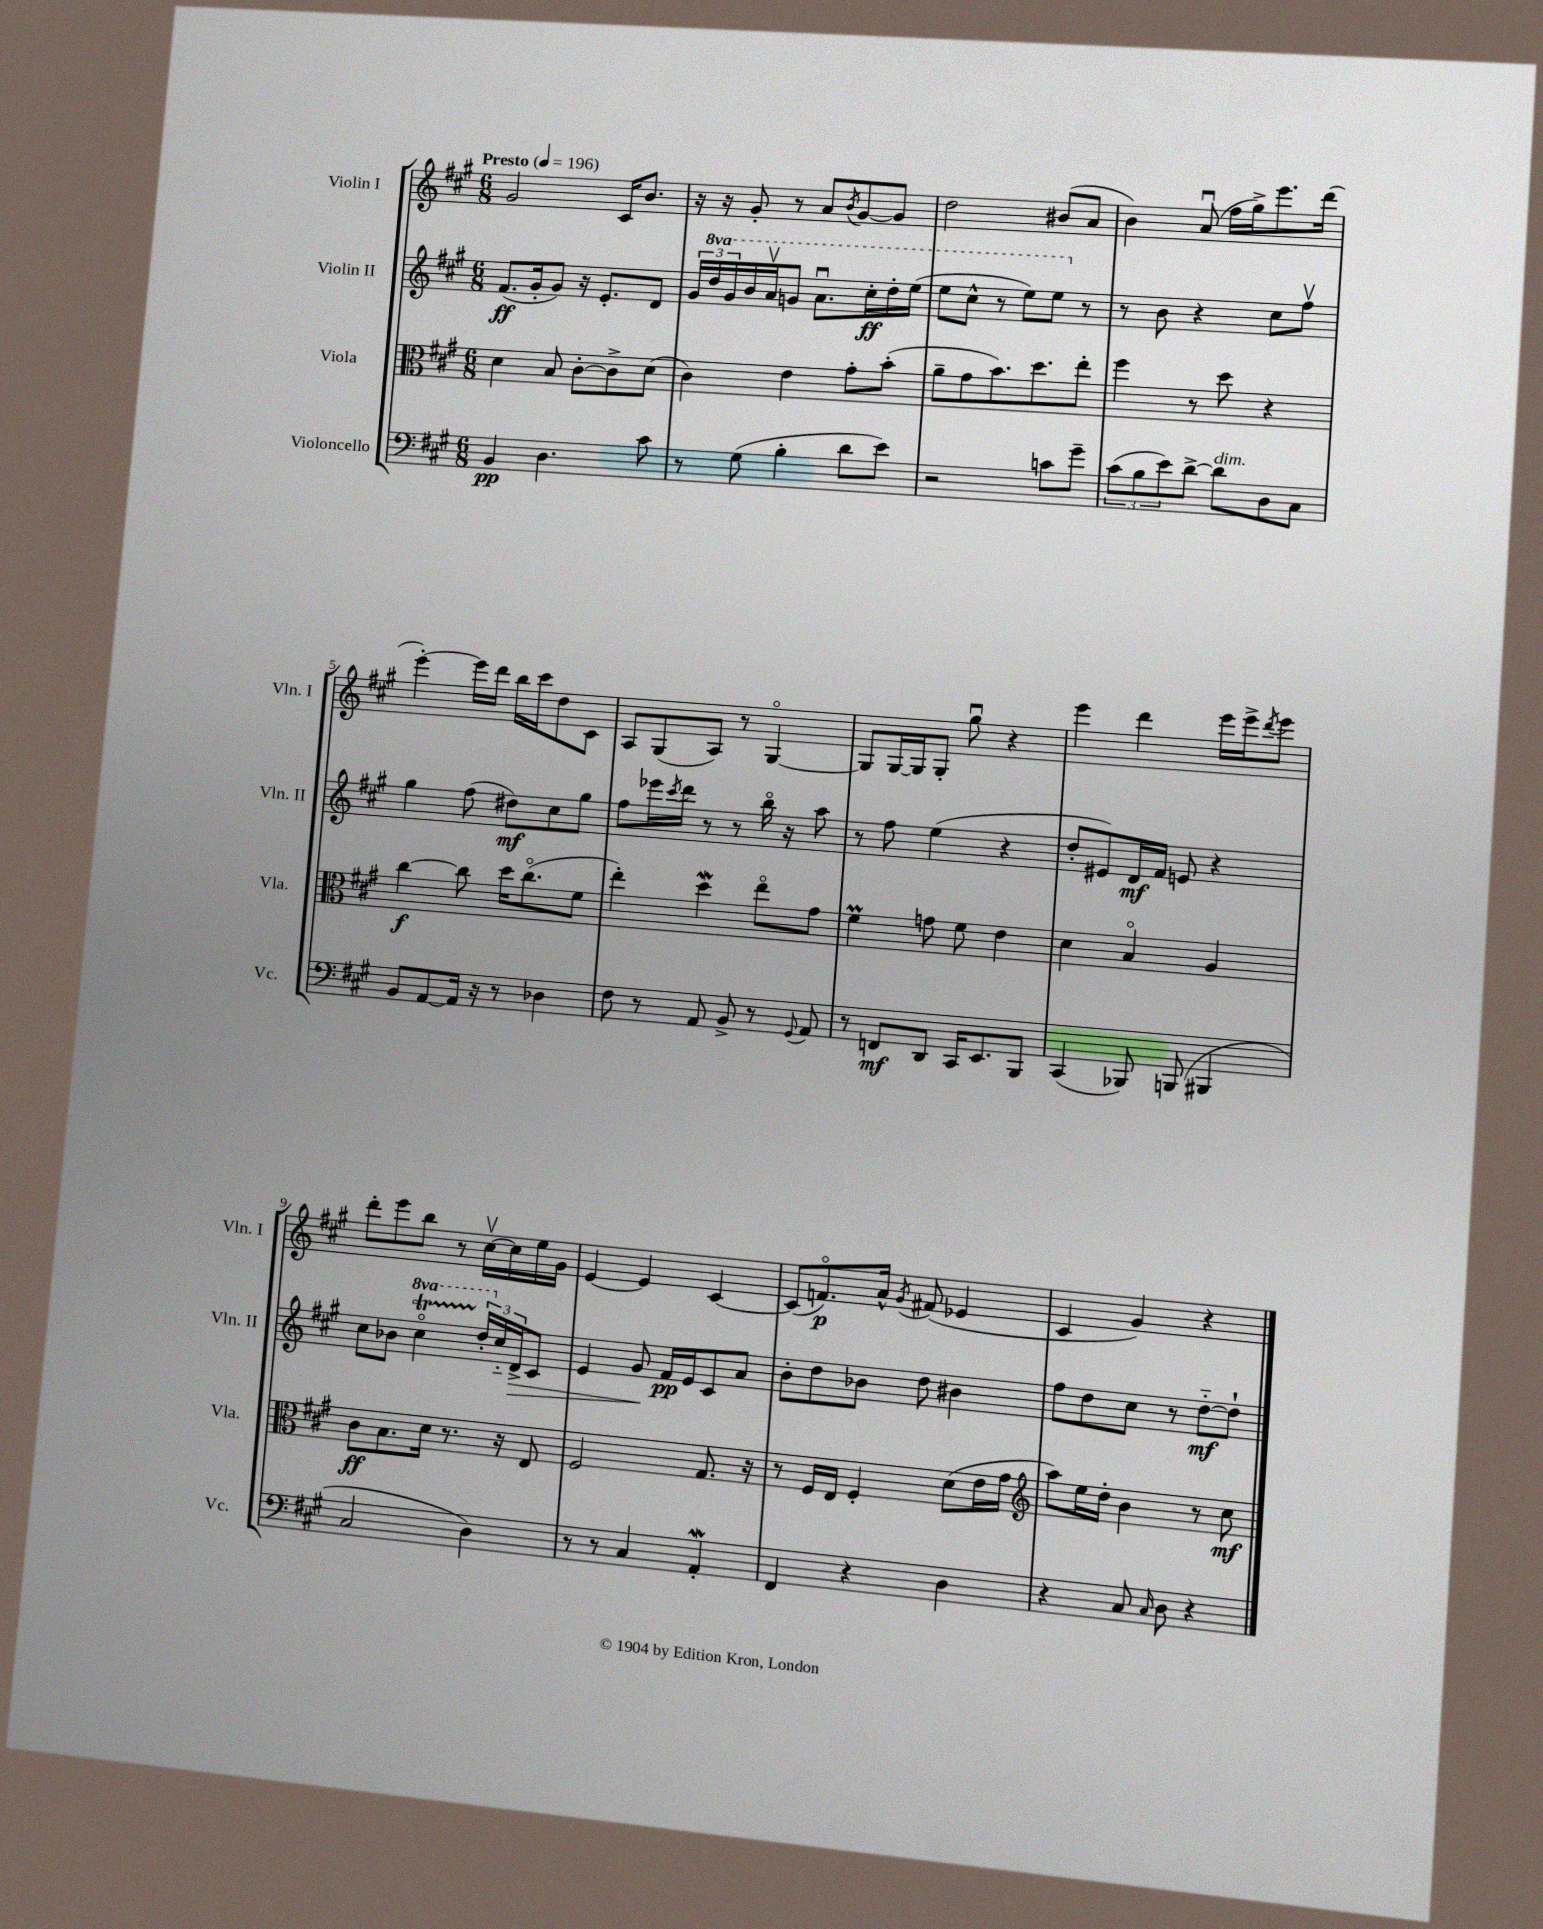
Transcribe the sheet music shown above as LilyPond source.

<<
\new StaffGroup <<
\new Staff = "s0" \with { instrumentName = "Violin I" shortInstrumentName = "Vln. I" } {
    \clef treble \key a \major \numericTimeSignature \time 6/8 \tempo "Presto" 4 = 196
    gis'2 cis'16 b'8. |
    r16 r16 gis'8-. r8 a'8 \acciaccatura { b'8 } gis'8~ gis'8 |
    d''2 bis'8( a'8 |
    b'4) a'8\downbow( fis''16 gis''16->) e'''8. d'''16( |
    e'''4~-.) e'''16 d'''16 b''16 cis'''16 d''8 cis'8 |
    a8 gis8( a8) r8 gis4~\flageolet |
    gis8 gis16~ gis16 gis8-. gis''8\downbow r4 |
    e'''4 d'''4 e'''16 e'''16-> \acciaccatura { d'''8 } e'''8 |
    d'''8-. e'''8 b''8 r8 cis''16~\upbow cis''16 e''16 gis'16 |
    e'4~ e'4 cis'4~ |
    cis'8( f'8.\flageolet\p) a'16-^ \acciaccatura { gis'8 } fis'8( ees'4 |
    cis'4 gis'4) r4 \bar "|." |
}
\new Staff = "s1" \with { instrumentName = "Violin II" shortInstrumentName = "Vln. II" } {
    \clef treble \key a \major \numericTimeSignature \time 6/8 \set Staff.ottavationMarkups = #ottavation-simple-ordinals
    fis'8.\ff( gis'16-. gis'8) r16 e'8.-. d'8 |
    \tuplet 3/2 { gis'16 \ottava #1 d'''16 gis''16 } b''16 a''16\upbow g''8 a''8.\downbow cis'''16-.\ff d'''16-. e'''16( |
    e'''8 cis'''8-^ r8 e'''8) e'''8 \ottava #0 r8 |
    r8 b'8 r4 cis''8 fis''8\upbow |
    gis''4 fis''8( dis''8\mf) cis''8 gis''8 |
    fis''8 ees'''16 \acciaccatura { cis'''8 } d'''16 r8 r8 b''16\flageolet r16 a''8 |
    r8 fis''8 e''4( r4 |
    d''8-. eis'8) d'16\mf fis'16 e'8 r4 |
    cis''8 bes'8 \ottava #1 cis'''4\flageolet\startTrillSpan \tuplet 3/2 { d'''16-.\stopTrillSpan \ottava #0 cis''16-_ d'16->\> } cis'8 |
    e'4 gis'8\! fis'16\pp e'16 cis'8 a'8 |
    b'8-. d''8 bes'8 d''8 bis'4 |
    fis''8 d''8 cis''8 r8 d''8~-_\mf d''8-! \bar "|." |
}
\new Staff = "s2" \with { instrumentName = "Viola" shortInstrumentName = "Vla." } {
    \clef alto \key a \major \numericTimeSignature \time 6/8
    d'4 b8 cis'8~-. cis'8-> d'8( |
    cis'4) e'4 gis'8-. b'8-.( |
    a'8-- gis'8 b'8.) d''8. e''8-. |
    fis''4 r8 d''8 r4 |
    cis''4~\f cis''8 d''16 cis''8.\flageolet( fis'8 |
    e''4-.) d''4\mordent e''8\flageolet gis'8 |
    fis'4\prall g'8 fis'8 e'4 |
    d'4 b4\flageolet a4 |
    cis'8\ff b8. d'16 r8. r16 e8 |
    fis2 gis8. r16 |
    r8 fis16 e16 fis4-. d'8( e'16 gis'16 |
    \clef treble a''8) e''16 d''16-. b'4 r8 cis''8\mf \bar "|." |
}
\new Staff = "s3" \with { instrumentName = "Violoncello" shortInstrumentName = "Vc." } {
    \clef bass \key a \major \numericTimeSignature \time 6/8
    b,4\pp d4. cis'8 |
    r8 gis8( b4-. d'8 e'8) |
    r2 c'8 gis'8-- |
    \tuplet 3/2 { cis'8( b8 e'8) } d'8~-> d'8^\markup { \italic "dim." } d8 cis8 |
    b,8 a,8~ a,16 r16 r8 des4 |
    fis8 r8 a,8 b,8-> r8 \appoggiatura { gis,8 } a,8 |
    r8 f,8\mf d,8 cis,16 e,8. b,,8 |
    cis,4( bes,,8) b,,8( bis,,4 |
    cis2 d4) |
    r8 r8 cis4 a,4-.\mordent |
    fis,4 r4 d4 |
    r4 cis8 \grace { cis16 } d8 r4 \bar "|." |
}
>>
>>
